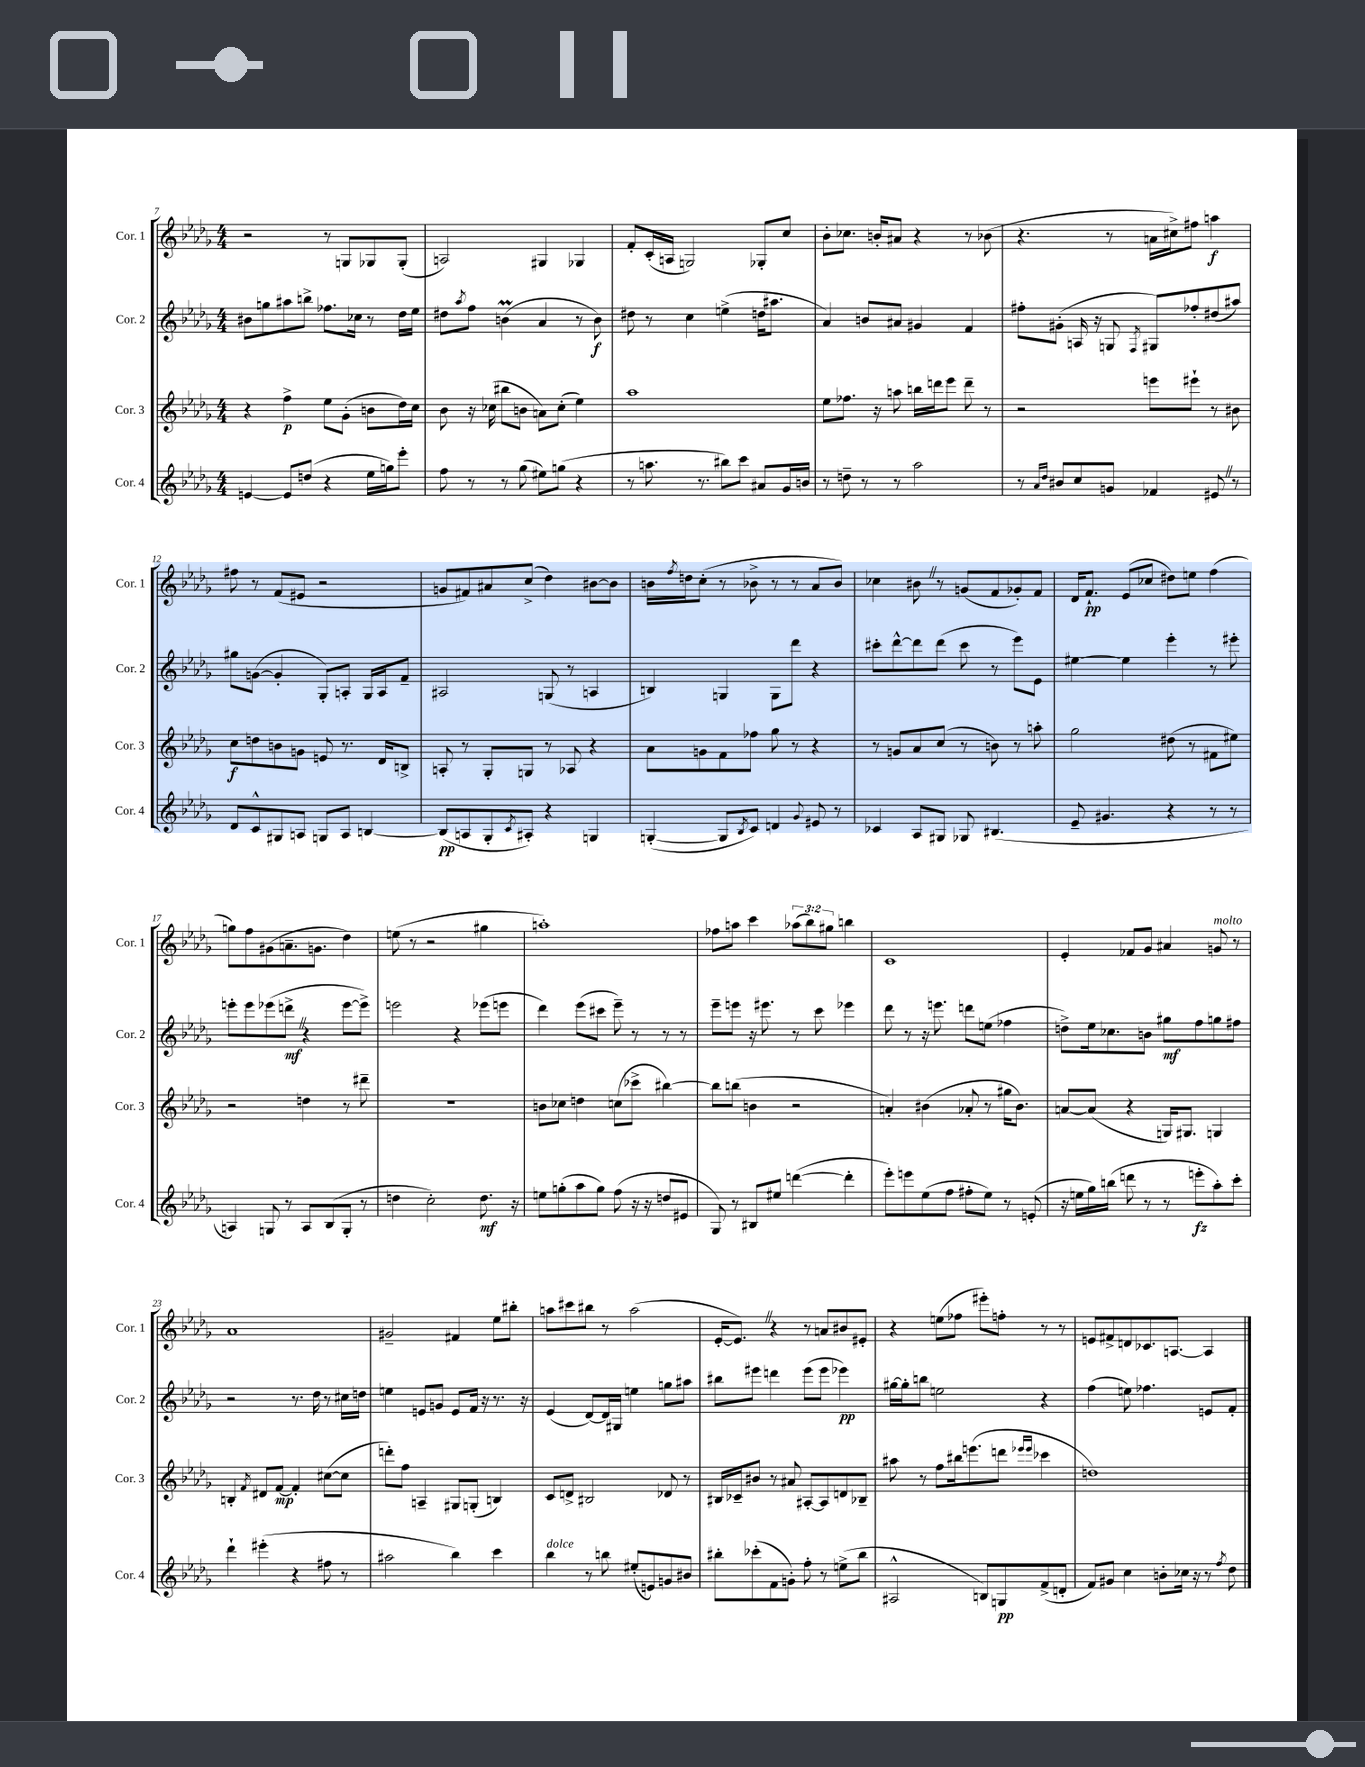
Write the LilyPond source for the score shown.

<<
\new StaffGroup <<
\new Staff = "s0" \with { instrumentName = "Cor. 1" shortInstrumentName = "Cor. 1" } {
    \clef treble \key des \major \numericTimeSignature \time 4/4 \override Staff.TupletNumber.text = #tuplet-number::calc-fraction-text
    r2 r8 g8 ges8 ges8-.( |
    a2) gis4 ges4 |
    f'8-. c'16-.( a16 g2) ges8-. c''8 |
    bes'8-. ces''8. b'16-. ais'8 r4 r8 bes'8( |
    r4. r8 a'16 cis''16->) fis''8 a''4\f |
    fis''8 r8 f'8( eis'8 r2 |
    g'8 fis'8) ais'8 c''8->( des''4) bis'8~ bis'8 |
    b'16 \acciaccatura { f''8 } d''16 c''8-.( r8 bes'8-> r8 r8 aes'8 bes'8) |
    ces''4 bis'8 \once \override BreathingSign.text = \markup { \musicglyph "scripts.caesura.straight" } \breathe r8 g'8( f'8 ges'8-.) f'8 |
    des'16 f'8.-!\pp ees'8( ces''8 dis''8) e''8 f''4( |
    g''8) f''8 gis'8( a'8.-- g'8. des''4) |
    e''8( r8 r2 gis''4 |
    a''1-.) |
    fes''8 a''8 c'''4 \tuplet 3/2 { aes''8( bes''8) gis''8 } b''4 |
    c'1 |
    ees'4-. fes'8 ges'8 ais'4 g'8^\markup { \italic "molto" } r8 |
    aes'1 |
    gis'2-- fis'4 ees''8 bis''8-. |
    a''8 cis'''8 bis''8 r8 a''2( |
    ees'16~-. ees'8.) \once \override BreathingSign.text = \markup { \musicglyph "scripts.caesura.straight" } \breathe r4 r8 a'8 bis'8 eis'8-. |
    r4 e''8( fes''8 eis'''8-.) f''8-. r8 r8 |
    e'8 fis'8-> d'8 ces'8. a8.~ a4 \bar "|." |
}
\new Staff = "s1" \with { instrumentName = "Cor. 2" shortInstrumentName = "Cor. 2" } {
    \clef treble \key des \major \numericTimeSignature \time 4/4
    bis'8 g''8 ais''8 b''8-> fes''8. ces''16 r8 des''16 ees''16 |
    dis''8 \acciaccatura { aes''8 } f''8 b'4\prall( aes'4 r8 b'8\f) |
    dis''8 r8 c''4 e''4->( d''16 ais''8. |
    aes'4) b'8 ais'8 gis'4 f'4 |
    fis''8-. gis'8-.( a16 r16 g8 \acciaccatura { f8 } gis8) fes''8-. dis''8( ais''8) |
    gis''8 g'8~( g'4-. ges8-.) a8-. ges16 a16 f'8-- |
    ais2 g8( r8 a4 |
    b4) g4 g8 des'''8 r4 |
    cis'''8-. des'''8~-^ des'''8 des'''8( cis'''8 r8 ees'''8) ees'8 |
    eis''4~ eis''4 ees'''4-. r8 eis'''8-. |
    e'''8-. e'''8 ees'''8( d'''8->\mf \once \override BreathingSign.text = \markup { \musicglyph "scripts.caesura.straight" } \breathe r4 ees'''8~ ees'''8->) |
    e'''2 r4 ees'''8( e'''8 |
    des'''4) ees'''8( cis'''8 ees'''8--) r8 r8 r8 |
    ees'''8-- e'''8 r16 eis'''8. r8 c'''8 ees'''4 |
    des'''8 r8 r16 e'''8. d'''8 e''8( fes''4 |
    d''8->) ees''16 ces''8. b'8 gis''8\mf f''8 g''8 fis''8 |
    r2 r8. des''16 r8 cis''16 d''16 |
    e''4 e'8 g'8 e'8 f'16 r16 r8. r16 |
    ees'4( des'8~) des'16 gis16 e''4 g''8 ais''8 |
    bis''8 eis'''8 d'''4 eis'''8( eis'''8 ees'''4\pp) |
    gis''16~ gis''16-. b''8 e''2 r4 |
    f''4( e''8) fes''4. e'8 f'8-. \bar "|." |
}
\new Staff = "s2" \with { instrumentName = "Cor. 3" shortInstrumentName = "Cor. 3" } {
    \clef treble \key des \major \numericTimeSignature \time 4/4
    r4 f''4->\p ees''8 ges'8-.( b'8 des''16) c''16 |
    bes'8 r16 ces''16( bis''8 b'8 a'8) ces''8-.( ees''4) |
    aes''1 |
    ees''8 fes''8. r16 a''8 b''16 d'''16 ees'''8 d'''8-- r8 |
    r2 e'''8 eis'''8-! r8 bis'8 |
    c''8\f d''8 b'8 g'8 e'8 r8. des'16 b8-> |
    a8-. r8 ges8-. g8 r8 aes8 r4 |
    aes'8 g'8 f'8 fes''8 ges''8 r8 r4 |
    r8 g'8 aes'8 c''8( r8 b'8) r8 a''8-. |
    ges''2 dis''8( r8 fis'8 eis''8) |
    r2 d''4 r8 dis'''8-- |
    R1 |
    b'8 ces''8 d''4 c''8( ces'''8-> bis''4~) |
    bis''8 b''8( b'4 r2 |
    a'4-.) bis'4( aes'8-. r8 gis''16 bis'8.) |
    a'8~ a'8( r4 g16) gis8. g4 |
    b4-. \acciaccatura { f'8 } dis'8 f'8~\mp f'4-. cis''8~( cis''8 |
    d'''8-.) f''8 a4-- gis8 g8-.( b4) |
    c'8 d'8-> bis2 des'8 r8 |
    bis16 ces'16-- bis'8 r8 ais'8 ais8~-. ais8 d'8 bes8-- |
    ais''8 r8 f''8 bis''16 e'''8.( d'''8 \grace { ees'''16 ees'''16 } ces'''4 |
    d''1) \bar "|." |
}
\new Staff = "s3" \with { instrumentName = "Cor. 4" shortInstrumentName = "Cor. 4" } {
    \clef treble \key des \major \numericTimeSignature \time 4/4
    e'4~ e'8 d''8( r4 ees''16 g''16) ees'''8-. |
    f''8 r8 r8 ges''8( eis''8) g''8( r4 |
    r8 a''8. r8. bis''8) c'''8 ais'8 ges'16 b'16 |
    r8 d''8-- r8 r8 aes''2 |
    r8 \grace { aes'16 des''16 } bis'8 c''8 g'8 fes'4 eis'8 \once \override BreathingSign.text = \markup { \musicglyph "scripts.caesura.straight" } \breathe r8 |
    des'8 c'8-^ gis8 a8 g8 a8 b4~ |
    b8\pp( a8 ges8-. \acciaccatura { c'8 } ais8-.) r4 g4 |
    g4~-.( g8 \acciaccatura { bes8 } c'8) d'4 \appoggiatura { ges'8 } eis'8 r8 |
    ces'4 aes8 gis8 ges8 bis4.( |
    ees'8-- gis'4. r4 r8 r8 |
    a4) g8 r8 a8 bes8( g8-. r8 |
    d''4 c''2-.) d''8.\mf r16 |
    e''8 g''8-.( aes''8 g''8) f''8( r16 r16 d''8 eis'8 |
    ges8) r8 bis8 eis''8 d'''4~( d'''4-. |
    ees'''8-.) e'''8 ees''8( f''8 fis''8-. ees''8) r8 e'8-.( |
    r16 e''16 ges''16) b''16( d'''8 r8 r8 e'''8-.\fz aes''8-.) c'''8-. |
    des'''4-! eis'''4-.( r4 fis''8 r8 |
    ais''2 bes''4) c'''4 |
    bes''4^\markup { \italic "dolce" } r8 b''8 eis''8-.( e'8) g'8 bis'8 |
    bis''8-. ces'''8-.( f'8 g'8-.) f''8-. r8 e''8->( bis''8 |
    ais2-^ b8) g8\pp f'8->( d'8-. |
    f'8) gis'8 c''4 b'8-. ces''16 r16 r8 \acciaccatura { f''8 } des''8 \bar "|." |
}
>>
>>
\layout { \context { \Score currentBarNumber = #7 } }
